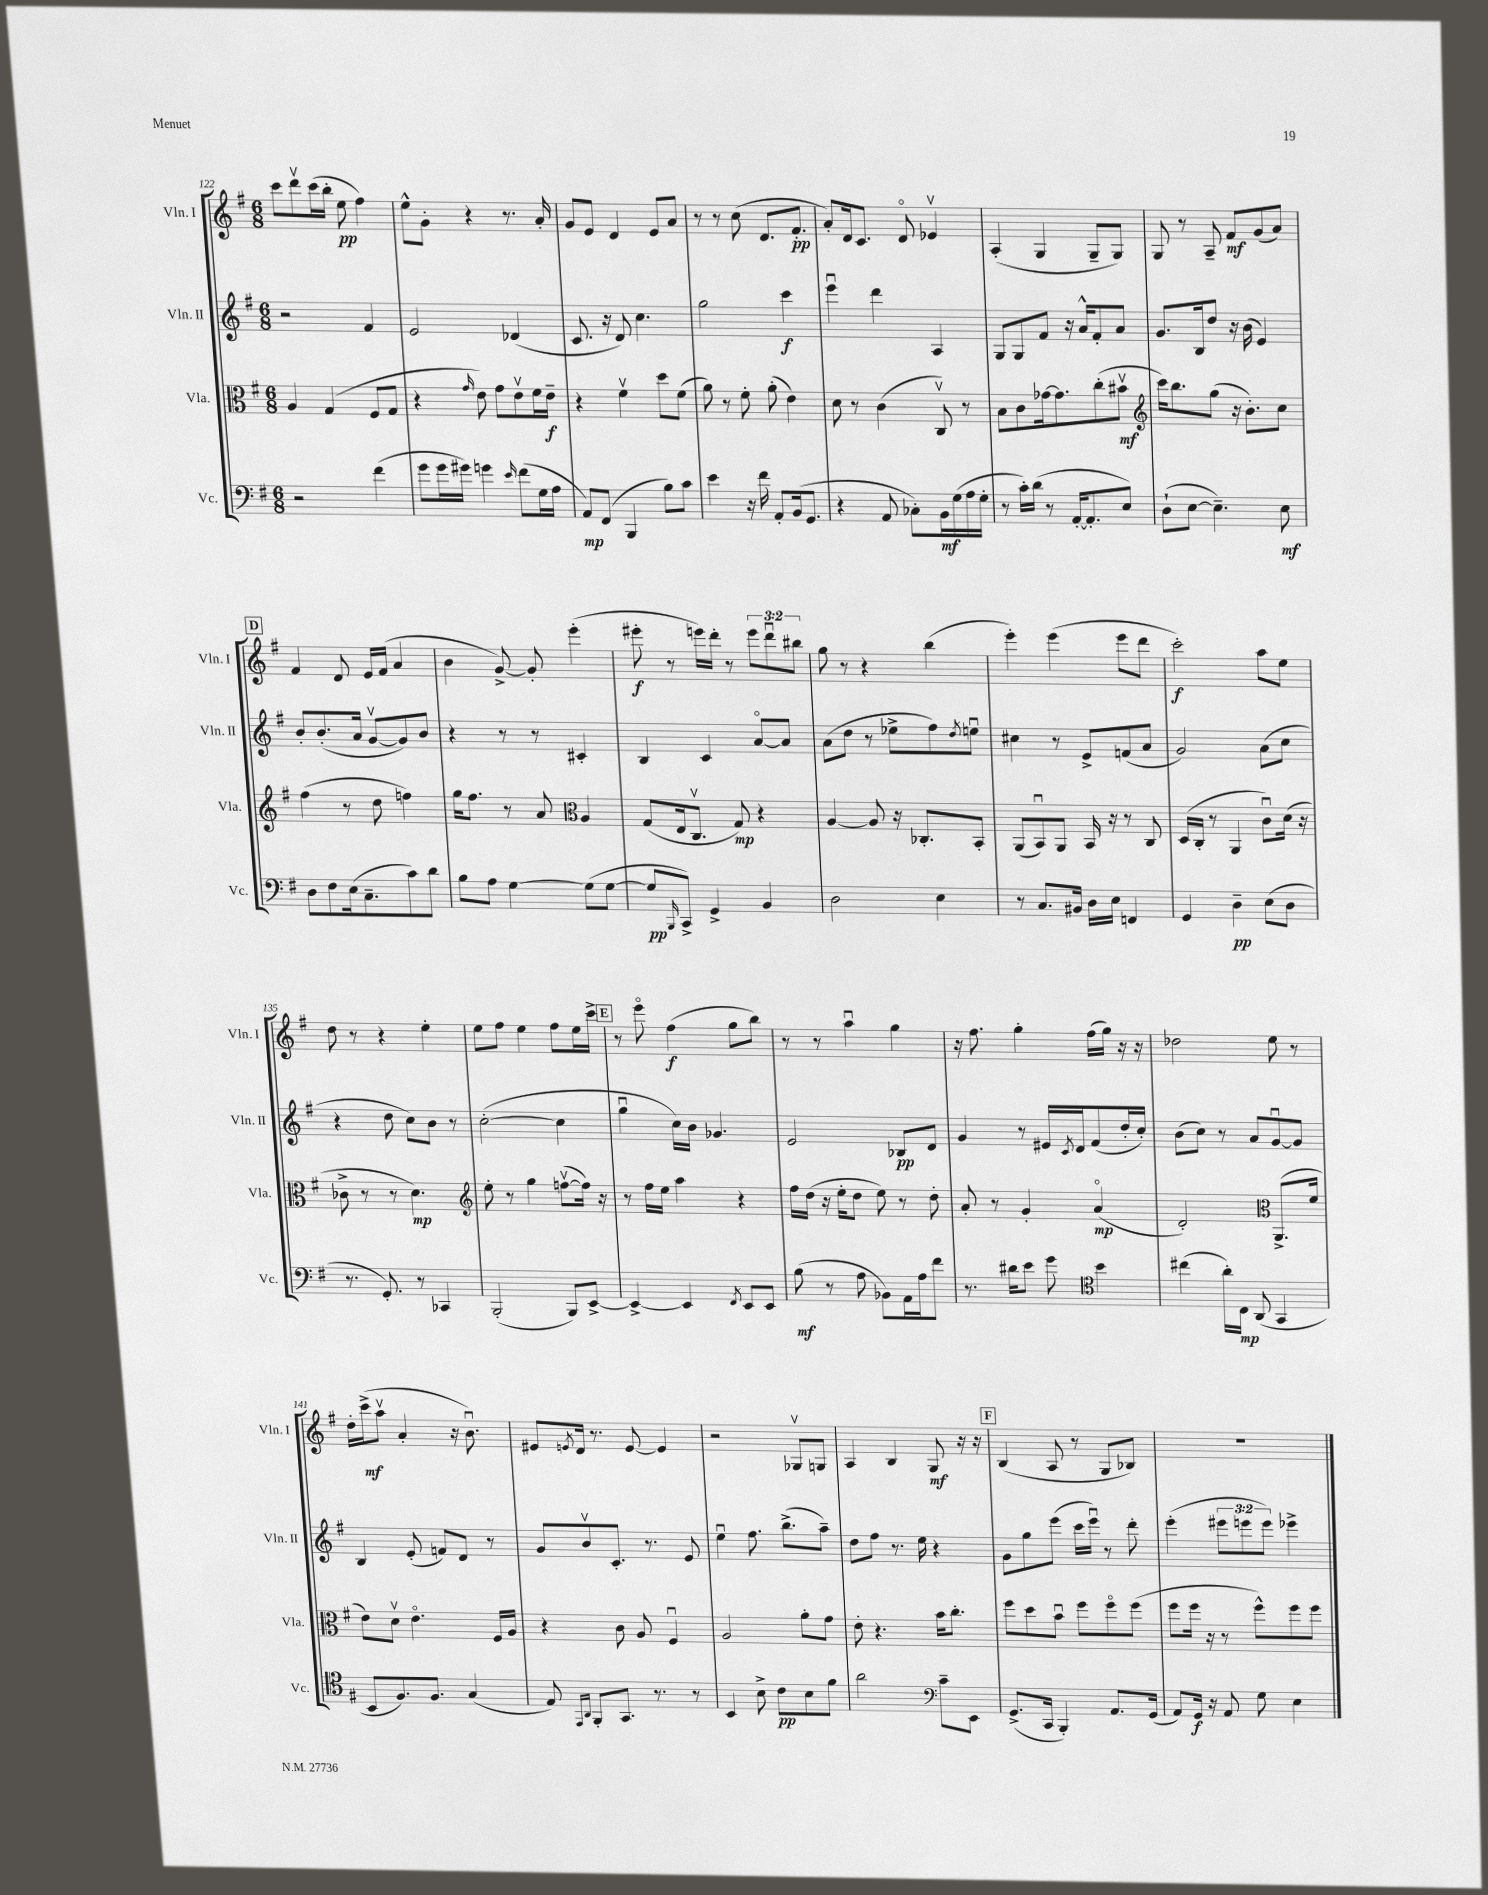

**kern	**kern	**kern	**kern
*staff4	*staff3	*staff2	*staff1
*clefF4	*clefC3	*clefG2	*clefG2
*k[f#]	*k[f#]	*k[f#]	*k[f#]
*M6/8	*M6/8	*M6/8	*M6/8
2r	4A	2r	8ccc
.	.	.	8dddv
.	(4G	.	(16ccc
.	.	.	16bb'
.	.	.	8ee
(4f#	8F#	4f#	4ff#)
.	8G	.	.
=	=	=	=
8g	4r	2e	8ee^^
16g	.	.	8g'
16g#)	.	.	.
.	16qqg	.	.
4g	8e)	.	4r
.	8g	.	.
16qqe	.	.	.
(8f#	8ev	(4d-	8.r
16G	16f#	.	.
16A	16e~	.	16a'
=	=	=	=
8AA)	4r	8.c	8g
(8FF#	.	.	8e
.	.	16r	.
4BBB	4f#v	8d)	4d
.	.	4.cc	.
8B)	8dd	.	8e
8c	(8f#	.	8a
=	=	=	=
4e	8a)	2gg	8r
.	8r	.	8r
16r	8f#'	.	(8cc
16f#	.	.	.
8AA'	(8a'	.	8.d
(16BB	4e)	4ccc	.
8.GG	.	.	8.f#'
=	=	=	=
4r	8d	4eeeu	8a')
.	8r	.	16d
.	.	.	8.c
8AA	(4c	4ddd	.
8C-')	.	.	8do
16BB	8Cv)	4A	4e-v
(16G	.	.	.
16A	8r	.	.
16G'	.	.	.
=	=	=	=
8r	8B	8G	(4A'
16c')	8c	8G	.
(16d	.	.	.
8r	[16g-	8f#	4G
.	8.g-]	.	.
[16AA'	.	16r	.
8.AA']	.	16a^^	.
.	(8cc'	8f#'	8G~
8E)	8b#v	8a	8G)
=	=	=	=
*	*clefG2	*	*
(8D`	16ccc)	8.g	8G
.	8.bb	.	.
[8E	.	.	8r
.	.	16B	.
4.E~])	(8gg	8dd	8A~
.	16r	16r	8f#
.	8.b')	(16b	.
.	.	4e)	(8g
8E	8cc	.	8a)
=	=	=	=
8D	(4ff#	8b'	4f#
8F#	.	(8.b'	.
(16E	8r	.	8d
8.C~	.	16a	.
.	8dd	[8gv	16e
.	.	.	(16f#
8c)	4ff)	8g])	4a
8d	.	8b	.
=	=	=	=
8B	16gg	4r	4b
.	8.ff#	.	.
8A	.	.	.
[4G	8r	8r	[8g^)
.	8a	8r	8g']
*	*clefC3	*	*
(8G]	4A	4c#'	(4eee'
[8G	.	.	.
=	=	=	=
8G]	(8G	4B	8eee#'
16qqBBB	.	.	.
8CC^)	16E	.	8r
.	8.Cv	.	.
4GG^	.	4c	16eee)
.	.	.	16ddd'
.	8G)	.	8r
4BB	4r	[8ao	12eee
.	.	.	12dddu
.	.	8a]	.
.	.	.	12bb#
=	=	=	=
2D	[4A	(8a	8gg
.	.	8dd	8r
.	8A]	8r	4r
.	16r	8ee-^	.
.	8.C-'	.	.
4E	.	8ff#)	(4bb
.	.	8qdd	.
.	8BB'	8eeu	.
=	=	=	=
8r	(8AA	4cc#	4eee')
8.C	8BBu)	.	.
.	8AA	8r	(4eee
16BB#	.	.	.
16D	16BB	8e^	.
16E	16r	.	.
4FF	8r	(8f	8eee
.	8C	8a	8ddd
=	=	=	=
4GG	(16D	2g)	2ccc')
.	16C'	.	.
.	8r	.	.
4D~	4AA	.	.
(8E	8cu)	(8a	8aa
8D	(16d	8cc	8ee
.	16r	.	.
=	=	=	=
8.r	8c-^	4r	8dd
.	8r	.	8r
8.GG')	.	.	.
.	8r	8dd	4r
8r	4.d)	8cc)	.
4CC-	.	8b	4ee'
.	.	8r	.
=	=	=	=
*	*clefG2	*	*
(2BBB'	8ee'	([2cc'	8ee
.	8r	.	8ff#
.	4gg	.	4ee
8BBB)	([8ffv	4cc]	8ff#
[8EE^	16ff])	.	16ee
.	16r	.	16ccc^
=	=	=	=
4EE^_	8r	4ggu	8r
.	16ff#	.	8eeeo
.	16ee	.	.
4EE]	4aa	16cc)	(4ff#
.	.	16b	.
.	.	4.g-	.
8qFF#	.	.	.
8EE	4r	.	8gg
8EE	.	.	8bb)
=	=	=	=
(8B	16ff#	2e	8r
.	(16dd	.	.
8r	16r	.	8r
.	16ee'	.	.
8A	8dd	.	4aau
8BB-)	8ee)	.	.
16AA	8r	8B-	4gg
16A	.	.	.
8f#	8dd'	8d	.
=	=	=	=
8.r	8a'	4g	16r
.	.	.	8.ff#
.	8r	.	.
16d#	.	.	.
8e	4g'	8r	4gg'
8g	.	16e#	.
.	.	8qc	.
.	.	16d	.
*clefC4	*	*	*
4b	(4ao	(8f#	(16ff#
.	.	.	16gg)
.	.	16dd'	16r
.	.	16cc')	16r
=	=	=	=
(4cc#	2d')	(8b	2dd-
.	.	8cc)	.
16a')	.	8r	.
16C	.	.	.
(8AA	.	8a	.
*	*clefC3	*	*
4GG	(8.AA^	[8gu	8ee
.	.	8g]	8r
.	16f#	.	.
=	=	=	=
8BB	8e)	4B	16dd'
.	.	.	(16ccc^
8.F#)	8dv	.	8aav
.	4.eo	(8e'	4a'
8.F#	.	.	.
.	.	8f)	.
(4G	.	8d	16r
.	.	.	8.bu)
.	16F#	8r	.
.	16A	.	.
=	=	=	=
8E)	4r	8g	8e#
16qqEE	.	.	.
16qqAA	.	.	8qe
8FF#'	.	8bv	16d
.	.	.	8.r
8.GG	8c	8.c'	.
.	8A	.	[8e
8.r	.	8.r	.
.	4F#u	.	4e]
8r	.	8e	.
=	=	=	=
4BB	2A	4eeu	2r
8B^	.	8.ff#	.
8c	.	.	.
.	.	(8.bb^	.
8B	8a'	.	8G-v
8f#	8g	8aa~)	8G
=	=	=	=
2a	8e'	8dd	4A
.	4.r	8ff#	.
.	.	8.r	4B
.	.	16ee	.
*clefF4	*	*	*
8c~	16b	4r	8G
.	8.cc'	.	.
8EE	.	.	16r
.	.	.	16r
=	=	=	=
(8.GG^	8ff#	8g	(4B
.	8dd	8gg	.
16CC	.	.	.
4BBB')	8bu	(8eee	8A
.	8ff#	16ccc	8r
.	.	16eeeu)	.
8.AA	8ff#o	8r	8G
.	(8ff#	8ddd'	8B-)
(16GG	.	.	.
=	=	=	=
8AA)	8ff#	(4eee'	2.r
16GG	16ff#	.	.
16r	16r	.	.
8AA	8r	12eee#	.
.	.	12eee	.
8G	8ff#^^)	.	.
.	.	12eee)	.
4E	8ff#	4eee-^	.
.	8ff#	.	.
==	==	==	==
*-	*-	*-	*-
